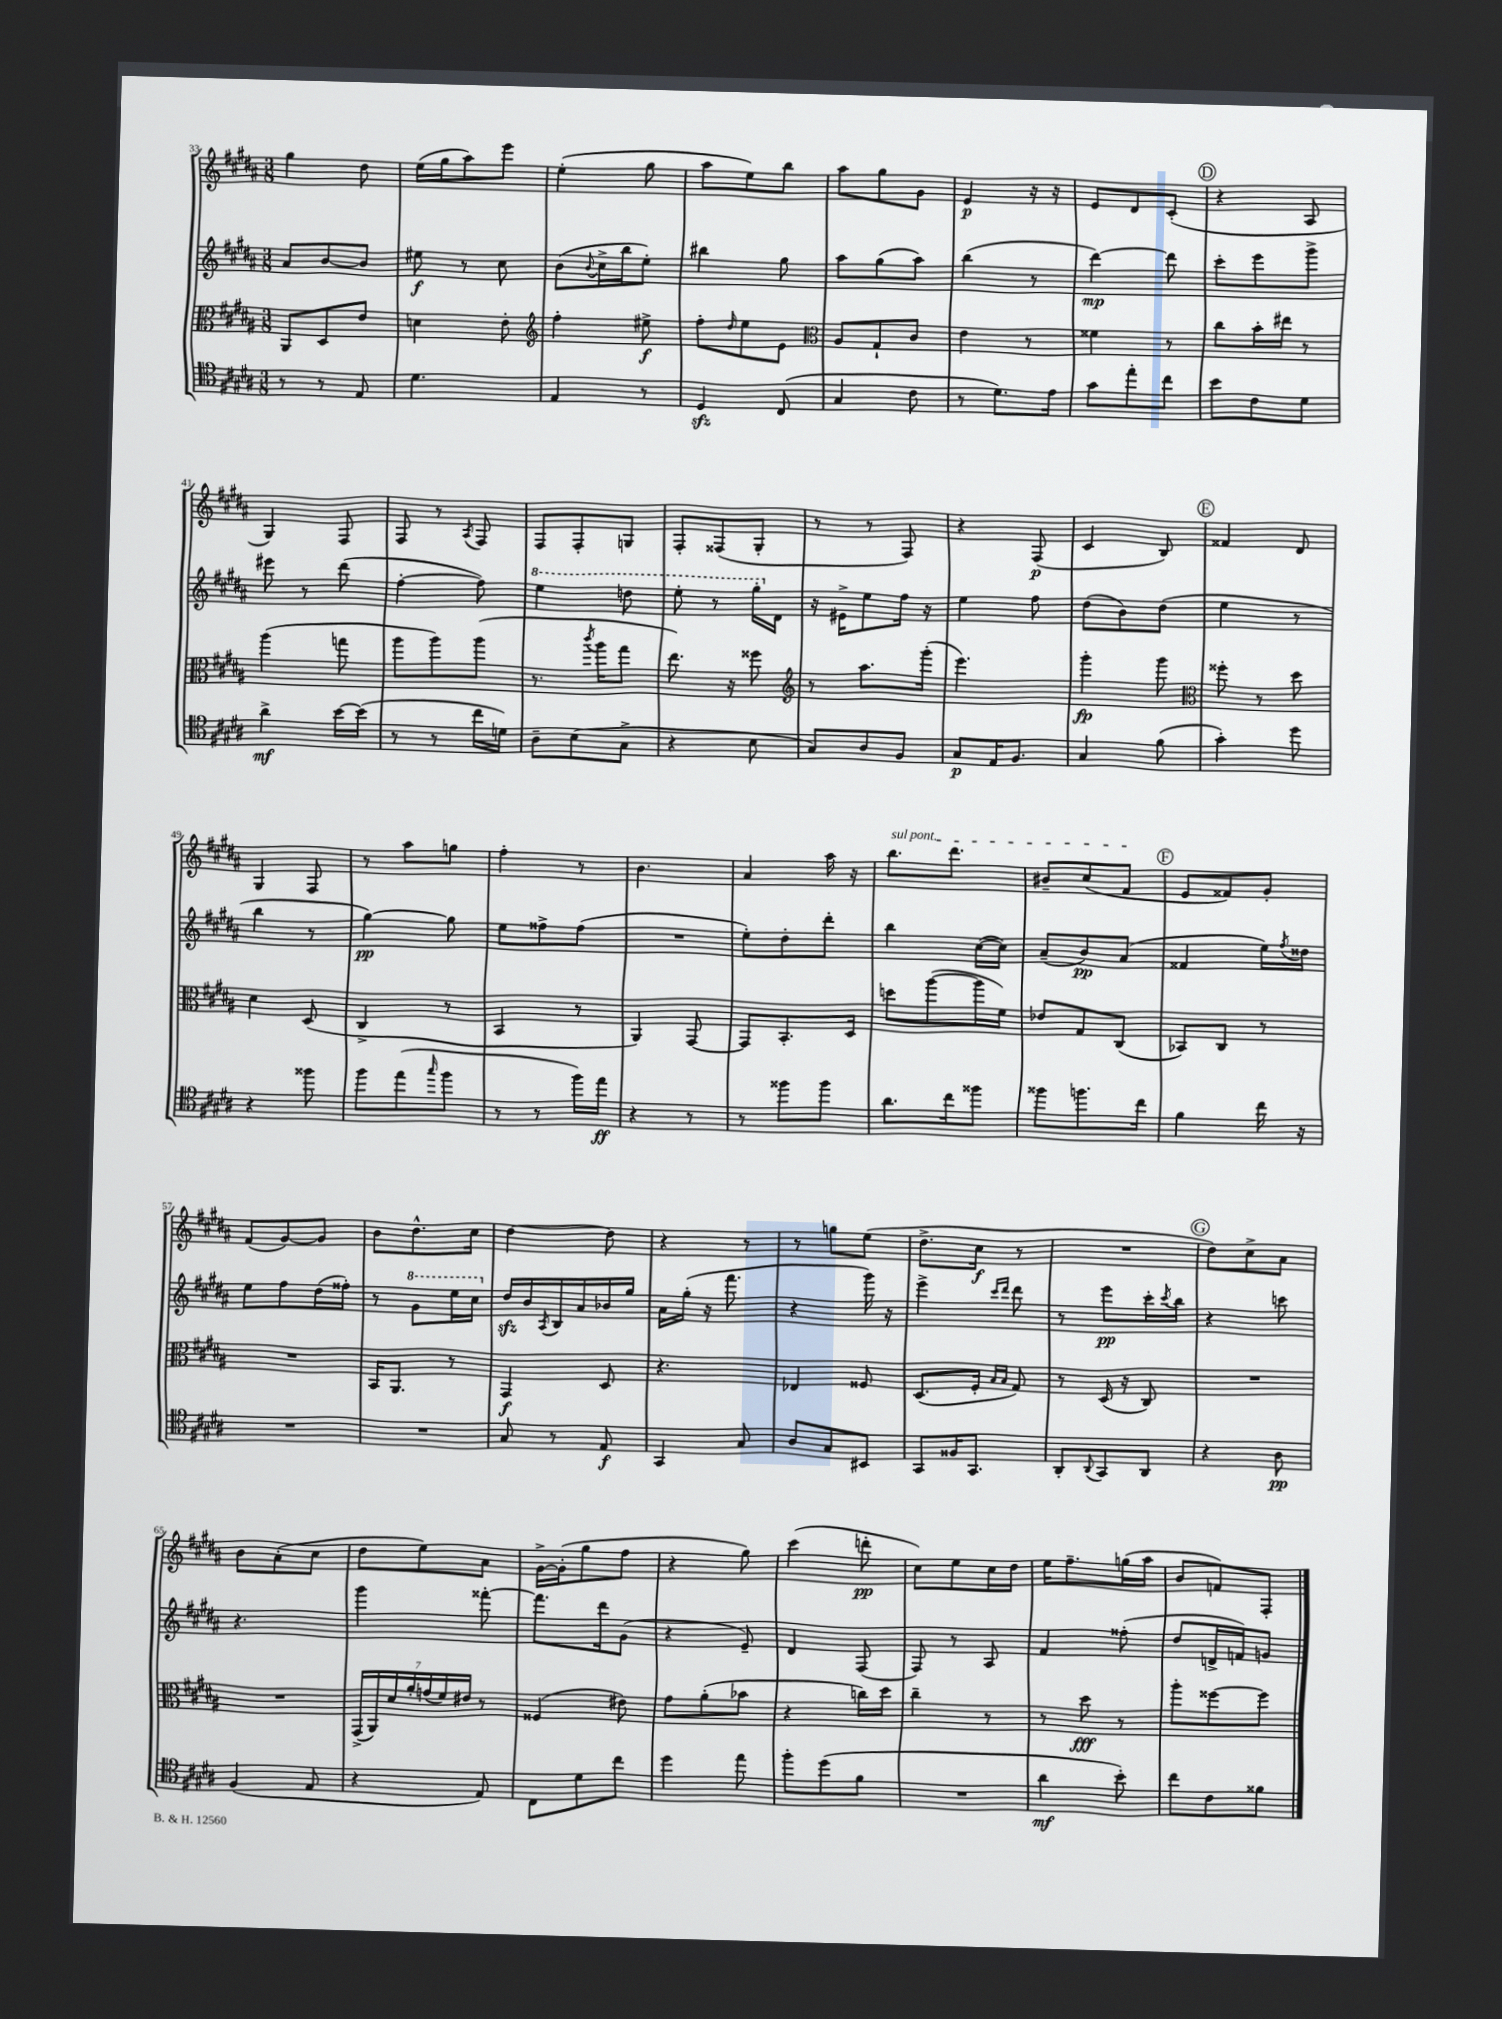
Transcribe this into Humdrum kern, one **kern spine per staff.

**kern	**dynam	**kern	**dynam	**kern	**dynam	**kern	**dynam
*part4	*part4	*part3	*part3	*part2	*part2	*part1	*part1
*staff4	*staff4	*staff3	*staff3	*staff2	*staff2	*staff1	*staff1
*clefC4	*	*clefC3	*	*clefG2	*	*clefG2	*
*k[f#c#g#d#a#]	*	*k[f#c#g#d#a#]	*	*k[f#c#g#d#a#]	*	*k[f#c#g#d#a#]	*
*M3/8	*	*M3/8	*	*M3/8	*	*M3/8	*
=33	=33	=33	=33	=33	=33	=33	=33
8r	.	8AA#/L	.	8a#/L	.	4gg#\	.
8r	.	8D#/	.	[8b/	.	.	.
8E/	.	8e/J	.	8b/J]	.	8dd#\	.
=34	=34	=34	=34	=34	=34	=34	=34
4.d#\	.	4dn\	.	8ee#X\	f	(16ee\LL	.
.	.	.	.	.	.	16gg#\J	.
.	.	.	.	8r	.	8aa#\)	.
.	.	8e'\	.	8cc#\	.	8eee\J	.
=35	=35	=35	=35	=35	=35	=35	=35
*	*	*clefG2	*	*	*	*	*
4E/	.	4ff#'\	.	(8b\L	.	(4ee'\	.
.	.	.	.	8qqb/	.	.	.
.	.	.	.	16cc#^\L	.	.	.
.	.	.	.	16bb\J	.	.	.
8r	.	8ee#X^\	f	8ee'\J)	.	8gg#\	.
=36	=36	=36	=36	=36	=36	=36	=36
4D#zz/	.	8ff#'\L	.	4bb#X\	.	8aa#\L	.
.	.	16qqdd#/	.	.	.	.	.
.	.	8ee\	.	.	.	8ee\)	.
(8C#/	.	8e\J	.	8gg#\	.	8bb\J	.
=37	=37	=37	=37	=37	=37	=37	=37
*	*	*clefC3	*	*	*	*	*
4G#/	.	8A#/L	.	8aa#\L	.	8aa#\L	.
.	.	8G#`/	.	(8gg#\	.	8gg#\	.
8c#\	.	8c#/J	.	8aa#\J)	.	8g#\J	.
=38	=38	=38	=38	=38	=38	=38	=38
8r	.	4e\	.	(4bb\	.	4e/	p
8.d#\L)	.	.	.	.	.	.	.
.	.	8r	.	8r	.	16r	.
16e\Jk	.	.	.	.	.	16r	.
=39	=39	=39	=39	=39	=39	=39	=39
8g#\L	.	4f##X\	.	[4ddd#\)	mp	8e/L	.
8ee'\	.	.	.	.	.	8d#/	.
8cc#\J	.	8r	.	8ddd#\]	.	(8c#'/J	.
!!LO:REH:place=s1:t=D
=40	=40	=40	=40	=40	=40	=40	=40
8b\L	.	8cc#\L	.	8ccc#'\L	.	4r	.
8c#\	.	16b'\L	.	8eee\	.	.	.
.	.	16ee#X\JJ	.	.	.	.	.
8d#\J	.	8r	.	8ggg#^\J	.	8A#/	.
!!LO:LB:g=z
=41	=41	=41	=41	=41	=41	=41	=41
4a#^\	mf	(4aa#\	.	8eee#X\	.	4G#/)	.
.	.	.	.	8r	.	.	.
[16b\LL	.	8ggn\	.	(8ddd#\	.	8F#/	.
(16b\JJ]	.	.	.	.	.	.	.
=42	=42	=42	=42	=42	=42	=42	=42
8r	.	8aa#\L	.	[4ff#'\	.	8F#/	.
8r	.	8aa#\)	.	.	.	8r	.
.	.	.	.	.	.	8qA#/	.
16cc#\LL	.	(8aa#\J	.	8ff#\])	.	8F#/	.
16dn\JJ)	.	.	.	.	.	.	.
=43	=43	=43	=43	=43	=43	=43	=43
*	*	*	*	*8va	*	*	*
8A#~\L	.	8.r	.	4eee\	.	8F#/L	.
(8B\	.	.	.	.	.	8F#'/	.
.	.	8qccc#/	.	.	.	.	.
.	.	16aa#\KL	.	.	.	.	.
8G#^\J	.	8gg#\J	.	8dddn\	.	8Gn/J	.
=44	=44	=44	=44	=44	=44	=44	=44
4r	.	8.ee\)	.	8eee'\	.	8F#'/L	.
.	.	.	.	8r	.	(8F##X/	.
.	.	16r	.	.	.	.	.
8B\	.	8ff##X\	.	16ggg#'\LL	.	8G#'/J	.
*	*	*	*	*X8va	*	*	*
.	.	.	.	16d#\JJ	.	.	.
=45	=45	=45	=45	=45	=45	=45	=45
*	*	*clefG2	*	*	*	*	*
8G#/L)	.	8r	.	16r	.	8r	.
.	.	.	.	16e#X^\KL	.	.	.
8A#/	.	8.aa#\L	.	8ee\	.	8r	.
8F#/J	.	.	.	16ff#\Jk	.	8F#/)	.
.	.	(16ggg#'\Jk	.	16r	.	.	.
=46	=46	=46	=46	=46	=46	=46	=46
8G#/L	p	4.eee\)	.	4ee\	.	4r	.
16E/K	.	.	.	.	.	.	.
8.F#/J	.	.	.	.	.	.	.
.	.	.	.	8ff#\	.	(8F#/	p
=47	=47	=47	=47	=47	=47	=47	=47
4G#/	.	4ggg#'\	fp	(8dd#\L	.	4c#/	.
.	.	.	.	8b\)	.	.	.
(8f#\	.	8ggg#\	.	(8dd#\J	.	8B/)	.
!!LO:REH:place=s1:t=E
=48	=48	=48	=48	=48	=48	=48	=48
*	*	*clefC3	*	*	*	*	*
4g#'\)	.	8ff##X'\	.	4ee\	.	4f##X/	.
.	.	8r	.	.	.	.	.
8dd#\	.	8dd#\	.	8r	.	8d#/	.
!!LO:LB:g=z
=49	=49	=49	=49	=49	=49	=49	=49
4r	.	4d#\	.	4bb\	.	4G#/	.
8ff##X\	.	(8D#/	.	8r	.	8F#/	.
=50	=50	=50	=50	=50	=50	=50	=50
8ff#\L	.	4C#^/	.	[4gg#\)	pp	8r	.
(8ee\	.	.	.	.	.	8aa#\L	.
16qqgg#/	.	.	.	.	.	.	.
8ff#\J	.	8r	.	8gg#\]	.	8ggn\J	.
=51	=51	=51	=51	=51	=51	=51	=51
8r	.	4BB/	.	8ee\L	.	4ff#'\	.
8r	.	.	.	8ff##X^\	.	.	.
16ff#\LL)	.	8r	.	(8ff##\J	.	8r	.
16ee\JJ	ff	.	.	.	.	.	.
=52	=52	=52	=52	=52	=52	=52	=52
4r	.	4AA#/)	.	4.r	.	4.b\	.
8r	.	[8GG#/	.	.	.	.	.
=53	=53	=53	=53	=53	=53	=53	=53
8r	.	8GG#/L]	.	8ee'\L)	.	4a#/	.
8ff##X\L	.	8.BB'/	.	8dd#'\	.	.	.
8ff##\J	.	.	.	8ddd#'\J	.	16aa#\	.
.	.	16D#/Jk	.	.	.	16r	.
=54	=54	=54	=54	=54	=54	=54	=54
!	!	!	!	!	!	!LO:TX:a:i:t=sul pont.	!
8.a#\L	.	8ddn\L	.	4bb\	.	8.bb\L	.
.	.	([8aa#\	.	.	.	.	.
16cc#\k	.	.	.	.	.	8.ddd#\J	.
8ff##X\J	.	16aa#\L]	.	([16cc#\LL	.	.	.
.	.	16f#\JJ)	.	16cc#\JJ])	.	.	.
=55	=55	=55	=55	=55	=55	=55	=55
8ff##X\L	.	8e-X/L	.	(8a#~/L	.	8b#X~/L	.
8.ffn\	.	8G#/	.	8b/)	pp	(8cc#/	.
.	.	(8C#/J	.	(8a#/J	.	8f#/J	.
16cc#\Jk	.	.	.	.	.	.	.
!!LO:REH:place=s1:t=F
=56	=56	=56	=56	=56	=56	=56	=56
4f#\	.	8BB-X/L)	.	4f##X/	.	8e/L	.
.	.	8C#/J	.	.	.	8f##X/)	.
16cc#\	.	8r	.	16ee\LL)	.	8g#'/J	.
.	.	.	.	8qff#/	.	.	.
16r	.	.	.	16dd##X\JJ	.	.	.
!!LO:LB:g=z
=57	=57	=57	=57	=57	=57	=57	=57
4.r	.	4.r	.	8ee\L	.	(8f#/L	.
.	.	.	.	8ff#\	.	[8g#/)	.
.	.	.	.	(16dd#\L	.	8g#/J]	.
.	.	.	.	16ff##X'\JJ)	.	.	.
=58	=58	=58	=58	=58	=58	=58	=58
4.r	.	16BB/KL	.	8r	.	8b\L	.
.	.	8.AA#/J	.	.	.	.	.
*	*	*	*	*8va	*	*	*
.	.	.	.	8gg#\L	.	8.dd#^^\	.
.	.	8r	.	16eee\L	.	.	.
.	.	.	.	16ccc#\JJ	.	16cc#\Jk	.
=59	=59	=59	=59	=59	=59	=59	=59
*	*	*	*	*X8va	*	*	*
8G#/	.	4GG#/	f	16dd#zz/LL	.	[4dd#\	.
.	.	.	.	16b/	.	.	.
.	.	.	.	8qA#/	.	.	.
8r	.	.	.	16B/	.	.	.
.	.	.	.	16a#/	.	.	.
8E/	f	8D#/	.	16b-X/	.	8dd#\]	.
.	.	.	.	16gg#/JJ	.	.	.
=60	=60	=60	=60	=60	=60	=60	=60
4GG#/	.	4.r	.	16a#\LL	.	4r	.
.	.	.	.	(16gg#'\JJ	.	.	.
.	.	.	.	16r	.	.	.
.	.	.	.	8.fff#\	.	.	.
8G#/	.	.	.	.	.	8r	.
=61	=61	=61	=61	=61	=61	=61	=61
8A#/L	.	4E-X/	.	4r	.	8r	.
8G#/	.	.	.	.	.	8ggn\L	.
8BB#X/J	.	8F##X/	.	16ggg#\)	.	(8ee\J	.
.	.	.	.	16r	.	.	.
=62	=62	=62	=62	=62	=62	=62	=62
8GG#/L	.	(8.D#/L	.	4eee^\	.	8.dd#^\L	.
16F##X/K	.	.	.	.	.	.	.
8.GG#/J	.	16F#'/Jk	.	.	.	16cc#\Jk	f
.	.	16qqB/LL	.	16qqccc#/LL	.	.	.
.	.	16qqB/JJ	.	16qqddd#/JJ	.	.	.
.	.	8G#/)	.	8ddd#\	.	8r	.
=63	=63	=63	=63	=63	=63	=63	=63
8AA#'/L	.	8r	.	8r	.	4.r	.
8qqAA#/	.	.	.	.	.	.	.
8GG#/	.	(16D#/	.	8eee\L	pp	.	.
.	.	16r	.	.	.	.	.
8AA#/J	.	8C#/)	.	16ccc#'\L	.	.	.
.	.	.	.	8qccc#/	.	.	.
.	.	.	.	16bb\JJ	.	.	.
!!LO:REH:place=s1:t=G
=64	=64	=64	=64	=64	=64	=64	=64
4r	.	4.r	.	4r	.	8dd#\L)	.
.	.	.	.	.	.	8cc#^\	.
8A#\	pp	.	.	8cccn\	.	8a#\J	.
!!LO:LB:g=z
=65	=65	=65	=65	=65	=65	=65	=65
(4F#/	.	4.r	.	4.r	.	8b\L	.
.	.	.	.	.	.	(8a#'\	.
8E/	.	.	.	.	.	8cc#\J	.
=66	=66	=66	=66	=66	=66	=66	=66
4r	.	(28GG#^/LL	.	4ggg#\	.	8dd#\L	.
.	.	28AA#/)	.	.	.	.	.
.	.	28d#/	.	.	.	.	.
.	.	28a#'/	.	.	.	.	.
.	.	.	.	.	.	8ee\)	.
.	.	(28gn/	.	.	.	.	.
.	.	28f#/)	.	.	.	.	.
.	.	28e#X/JJ	.	.	.	.	.
8E/)	.	8r	.	[8fff##X'\	.	8a#\J	.
=67	=67	=67	=67	=67	=67	=67	=67
8C#\L	.	(4F##X/	.	8.fff##\L]	.	[16g#^\LL	.
.	.	.	.	.	.	(16g#'\J]	.
8d#\	.	.	.	.	.	8gg#\	.
.	.	.	.	16ddd#\k	.	.	.
8cc#\J	.	8e#X\)	.	(8g#\J	.	8ff#\J	.
=68	=68	=68	=68	=68	=68	=68	=68
4dd#\	.	8g#\L	.	4r	.	4r	.
.	.	(8a#'\	.	.	.	.	.
8ee\	.	8b-X\J	.	8e~/)	.	8gg#\)	.
=69	=69	=69	=69	=69	=69	=69	=69
8ff#'\L	.	4r	.	4d#/	.	(4ccc#\	.
(8dd#\	.	.	.	.	.	.	.
8f#\J	.	16ccn\LL)	.	(8F#/	.	8dddn'\	pp
.	.	16dd#\JJ	.	.	.	.	.
=70	=70	=70	=70	=70	=70	=70	=70
4.r	.	4cc#~\	.	8F#/)	.	8cc#\L)	.
.	.	.	.	8r	.	8ee\	.
.	.	8r	.	8A#/	.	16cc#\L	.
.	.	.	.	.	.	16dd#\JJ	.
=71	=71	=71	=71	=71	=71	=71	=71
4a#\	mf	8r	.	4f#/	.	16ee\KL	.
.	.	.	.	.	.	8.ff#~\	.
.	.	8dd#\	fff	.	.	.	.
8b'\)	.	8r	.	(8ff##X'\	.	(16ggn\L	.
.	.	.	.	.	.	16aa#\JJ	.
=72	=72	=72	=72	=72	=72	=72	=72
8cc#\L	.	8aa#'\L	.	8dd#/L	.	8b/L	.
8c#\	.	[8ff##X\	.	16dn^/L	.	8fn/)	.
.	.	.	.	16fn/J)	.	.	.
8f##X\J	.	8ff##\J]	.	8gn/J	.	8F#'/J	.
==	==	==	==	==	==	==	==
*-	*-	*-	*-	*-	*-	*-	*-
